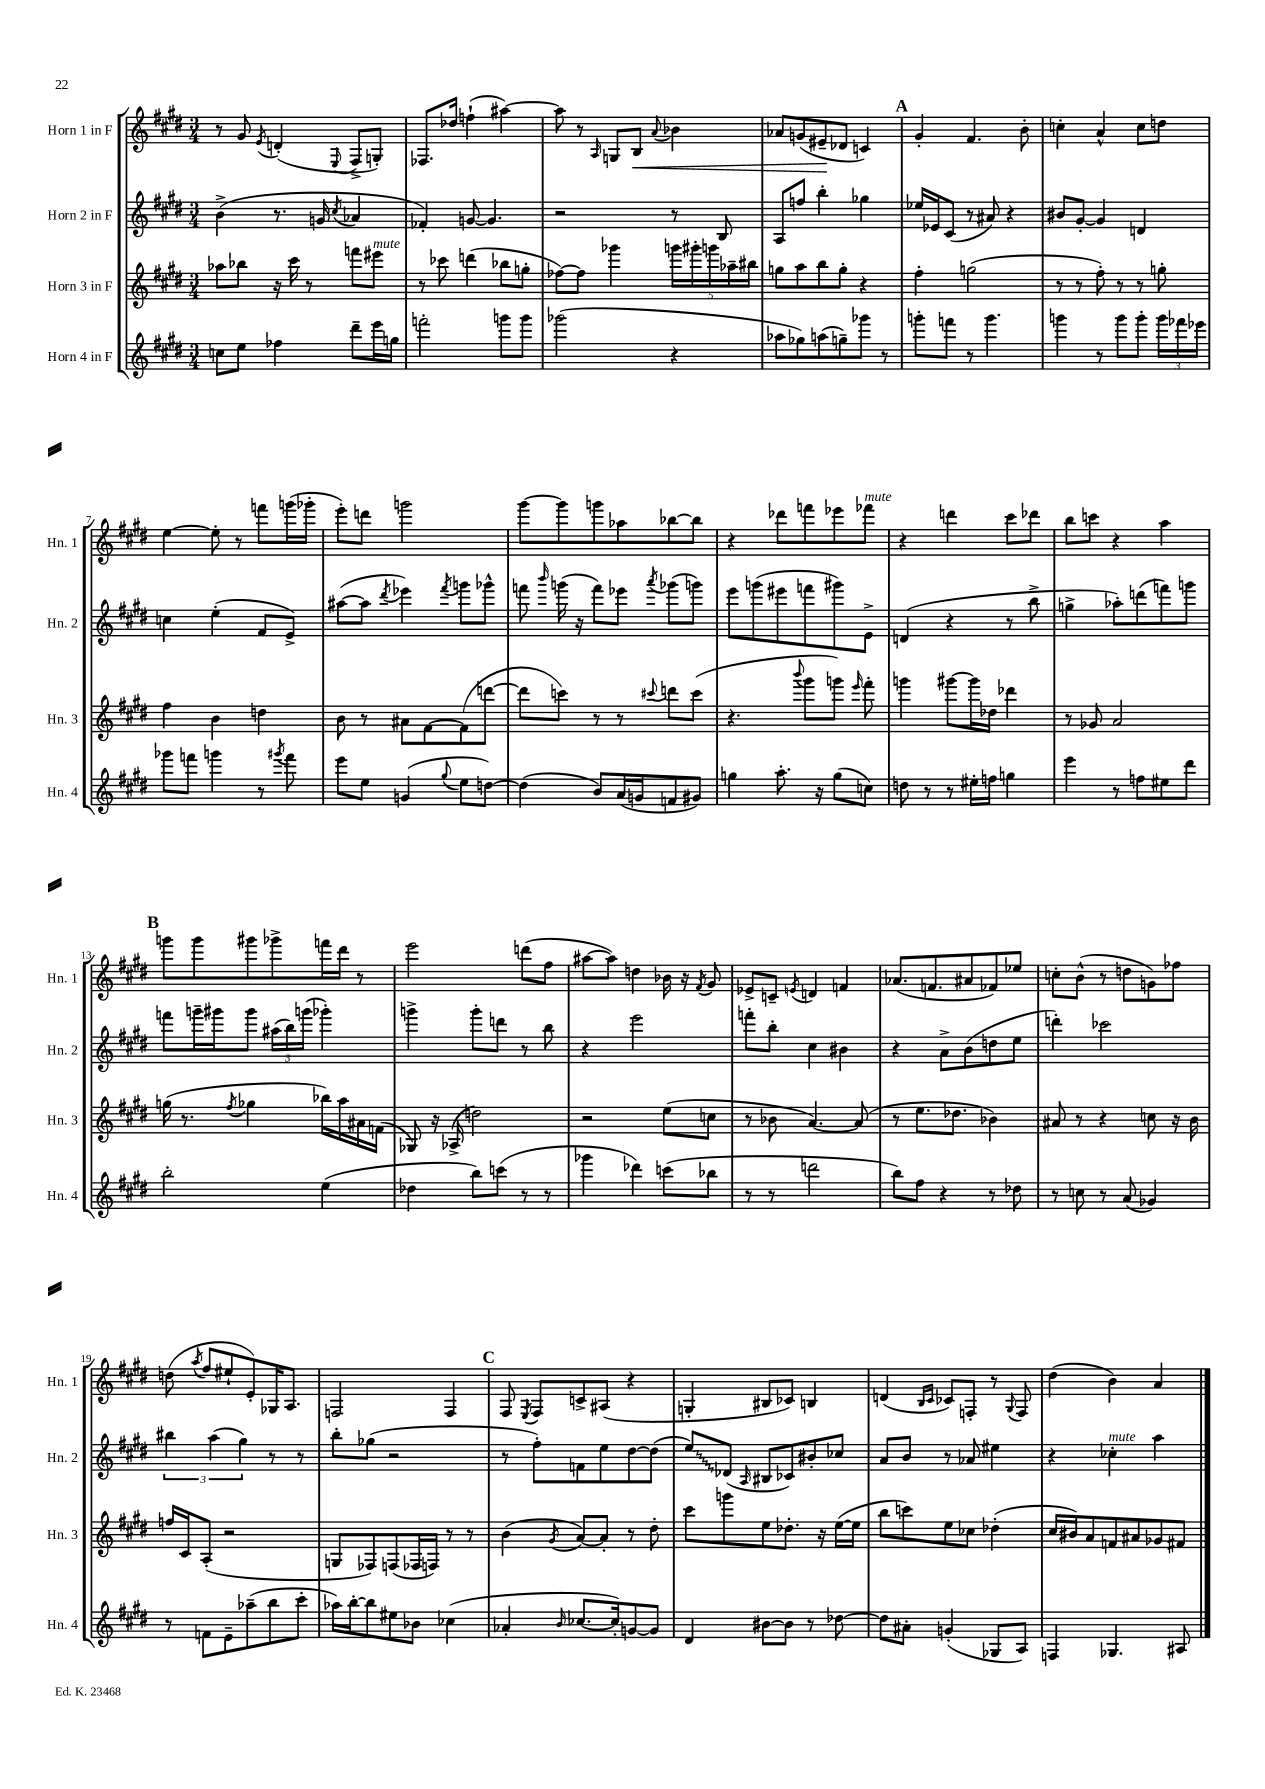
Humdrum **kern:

**kern	**kern	**kern	**kern
*staff4	*staff3	*staff2	*staff1
*clefG2	*clefG2	*clefG2	*clefG2
*k[f#c#g#d#]	*k[f#c#g#d#]	*k[f#c#g#d#]	*k[f#c#g#d#]
*M3/4	*M3/4	*M3/4	*M3/4
8cc\L	8aa-\L	(4b^\	8r
8ee\J	8bb-\J	.	8g#/
.	.	.	8qe/
4ff-\	16r	8.r	(4d'/
.	16ccc#\	.	.
.	8r	.	.
.	.	16g/	.
.	.	8qcc#/	8qqE/
8ddd#~\L	8fff\L	4a-/	8F#^/L
16eee\L	8eee#\J	.	8G'/J)
16gg\JJ	.	.	.
=	=	=	=
2fff'\	8r	4f-'/)	8.F-/L
.	8ccc-\	.	.
.	.	.	16dd-/Jk
.	(4ddd\	[8g/	(4ff`\
.	.	4.g/]	.
8ggg\L	8bb-\L	.	[4aa#\)
8ggg\J	8gg'\J	.	.
=	=	=	=
(2ggg-\	[8ff-\L)	2r	8aa#\]
.	8ff-\]J	.	8r
.	.	.	16qqA/
.	4ggg-\	.	8G/L
.	.	.	8B/J
.	.	.	8qqa/
4r	20ggg\LL	8r	4b-\
.	20ggg#'\	.	.
.	20ggg\	.	.
.	.	8B/	.
.	20aa-~\	.	.
.	20bb#\JJ	.	.
=	=	=	=
8aa-\L	8gg\L	8A/L	8a-/L
8gg-\)	8aa\	8ff/J	(8g/
(8aa\	8bb\	4bb'\	8e#~/
8gg~\)	8gg'\J	.	8d-/J
8ggg-\J	4r	4gg-\	4c/)
8r	.	.	.
=	=	=	=
8ggg'\L	4ff#'\	16ee-/LL	4g#'/
.	.	16e-/J	.
8fff\J	.	(8c#/J	.
8r	(2gg\	8r	4.f#/
4.ggg\	.	8a#/)	.
.	.	4r	.
.	.	.	8b'\
=	=	=	=
4ggg\	8r	8b#/L	4cc'\
.	8r	[8g#'/J	.
8r	8ff#'\)	4g#/]	4a^^/
8ggg\L	8r	.	.
8ggg'\J	8r	4d/	8cc\L
24ggg\LL	8gg'\	.	8dd\J
24fff-\	.	.	.
24eee-\JJ	.	.	.
=	=	=	=
8ggg-\L	4ff#\	4cc\	[4ee\
8fff\J	.	.	.
4ggg\	4b\	(4ee'\	8ee'\]
.	.	.	8r
8r	4dd\	8f#/L	8fff\L
8qggg#/	.	.	.
8fff\	.	8e^/J)	(16ggg\L
.	.	.	16ggg-'\JJ
=	=	=	=
8eee\L	8b\	([8aa#\L	8eee'\L)
8ee\J	8r	8aa#\]J	8ddd\J
.	.	8qddd#/	.
(4g/	8a#\L	4eee-\)	2ggg\
.	[8f#\	.	.
8qqgg#/	.	8qfff#/	.
8ee\L	(8f#\]	8ggg\L	.
[8dd\J)	[8ddd\J	8ggg-^^\J	.
=	=	=	=
(4dd\]	8ddd\]L	8fff\	[8ggg#\L
.	.	16qqbbb/	.
.	8ccc\J)	(16ggg\	8ggg#\]
.	.	16r	.
8b/L)	8r	8fff\L)	8ggg\
(16a/L	8r	8eee-\J	8aa-\
16g/J	.	.	.
.	8qqccc#/	8qaaa/	.
8f/	8ddd\L	(8ggg-\L	[8bb-\
8g#/J)	(8ccc#\J	8ggg\J)	8bb-\]J
=	=	=	=
4gg\	4.r	8eee\L	4r
.	.	(8ggg\	.
8.aa'\	.	8eee#\	8ddd-\L
.	8qqbbb/	.	.
.	8ggg#\L	8fff\	8fff\
16r	.	.	.
(8gg\L	8ggg\J)	8ggg#\)	8eee-\
.	16qqeee/	.	.
8cc\J)	8fff#'\	8e^\J	8fff-\J
=	=	=	=
8dd\	4ggg\	(4d/	4r
8r	.	.	.
8r	[8ggg#\L	4r	4ddd\
16ee#'\LL	16ggg#\]L	.	.
16ff\JJ	16dd-\JJ	.	.
4gg\	4ddd-\	8r	8ccc#\L
.	.	8bb^\	8ddd-\J
=	=	=	=
4eee\	8r	4gg^\	8bb\L
.	8g-/	.	8ccc\J
8r	2a/	8aa-'\L)	4r
8ff\L	.	(8ddd\	.
8ee#\	.	8fff\)	4aa\
8ddd#\J	.	8ggg\J	.
=	=	=	=
2bb'\	(16gg\	8fff\L	8ggg\L
.	8.r	.	.
.	.	16ggg~\L	8ggg\
.	.	16ggg#\J	.
.	8qff#/	.	.
.	4gg-\	8ggg#\J	8ggg#\
.	.	(24aa#\LL	8ggg-^\
.	.	24bb\)	.
.	.	(24ggg\JJ	.
(4ee\	16bb-\LL)	4ggg-'\)	16fff\L
.	16aa\	.	16ddd#\JJ
.	16a#\	.	8r
.	(16f\JJ	.	.
=	=	=	=
4dd-\	8G-/)	4ggg^\	2eee\
.	16r	.	.
.	(16A-^/	.	.
8bb\L)	2dd\)	8ggg'\L	.
(8ccc\J	.	8ddd\J	.
8r	.	8r	(8ddd\L
8r	.	8bb\	8ff#\J
=	=	=	=
4ggg-\	2r	4r	[8aa#\L
.	.	.	8aa#\]J)
4ddd-\)	.	2eee\	4dd\
(8ccc\L	(8ee\L	.	16b-\
.	.	.	16r
.	.	.	8qf#/
8bb-\J	8cc\J	.	8g#/
=	=	=	=
8r	8r	8fff'\L	8e-^/L
8r	8b-\	8bb'\J	8c~/J
.	.	.	8qe/
2ddd\	[4.a/)	4cc#\	4d/
.	.	4b#\	4f/
.	(8a/]	.	.
=	=	=	=
8bb\L)	8r	4r	(8.a-/L
8ff#\J	8.ee\L	.	.
.	.	.	8.f/
4r	.	8a^\L	.
.	8.dd-\J	.	.
.	.	(8b\	8a#/
8r	4b-\)	8dd\	8f-/)
8dd-\	.	8ee\J	8ee-/J
=	=	=	=
8r	8a#/	4ddd'\)	8cc'\L
8cc\	8r	.	(8b^^\J
8r	4r	2ccc-\	8r
(8a/	.	.	8dd\L
4g-/)	8cc\	.	8g\)
.	16r	.	8ff-\J
.	16b\	.	.
=	=	=	=
8r	16ff/LL	6bb#\	(8dd\
.	16c#/J	.	.
.	.	.	8qaa/
8f\L	(8A'/J	.	8ff#/L
.	.	(6aa\	.
8e~\	2r	.	8ee#`/
.	.	6gg#\)	.
(8aa-~\	.	.	8e'/)
8bb\	.	8r	16G-/K
.	.	.	8.A/J
8ccc#'\J	.	8r	.
=	=	=	=
16aa-\LL)	8G/L	8bb'\L	2F/
[16bb'\J	.	.	.
8bb\]	8F-/)	(8gg-\J	.
8ee#\	(8F/	2r	.
8b-\J	16F-/L	.	.
.	16F/JJ)	.	.
(4cc-\	8r	.	4F/
.	8r	.	.
=	=	=	=
4a-'/	(4b\	8r	8F#/
.	.	.	8qE/
.	.	8ff#'\L)	8F#/L
16qqb/	8qg#/	.	.
[8.cc-/L	[8a/L)	8f\	8c^/
.	8a'/]J	8ee\	(8A#/J
16cc-'/]k)	.	.	.
[8g/	8r	[8dd#\	4r
8g/]J	8dd#'\	(8dd#\]J	.
=	=	=	=
4d#/	8ccc#\L	8ee/L)	4G'/
.	8ggg\	(8d-/J	.
.	.	16qqA/	.
[8b#\L	8ee\	8B#/L	8B#/L
8b#\]J	8.dd-'\J	8c-/)	8c-/J)
8r	.	8b#'/	4B/
.	16r	.	.
[8dd-\	([16ee\LL	8cc-/J	.
.	16ee\]JJ	.	.
=	=	=	=
8dd-\]L	8bb\L	8a/L	(4d/
8a#'\J	8ccc\)	8b/J	.
.	.	.	16qqB/LL
.	.	.	16qqc#/JJ
(4g'/	8ee\	8r	8c-/L)
.	8cc-\J	8a-/	8F'/J
8G-/L	(4dd-'\	4ee#\	8r
.	.	.	8qqG#/
8A/J)	.	.	8F/
=	=	=	=
4F/	16cc#/LL	4r	(4dd#\
.	16b#/J)	.	.
.	8a/	.	.
4.G-/	8f/	4cc-'\	4b\)
.	8a#/	.	.
.	8g-/	4aa\	4a/
8A#/	8f#/J	.	.
==	==	==	==
*-	*-	*-	*-
